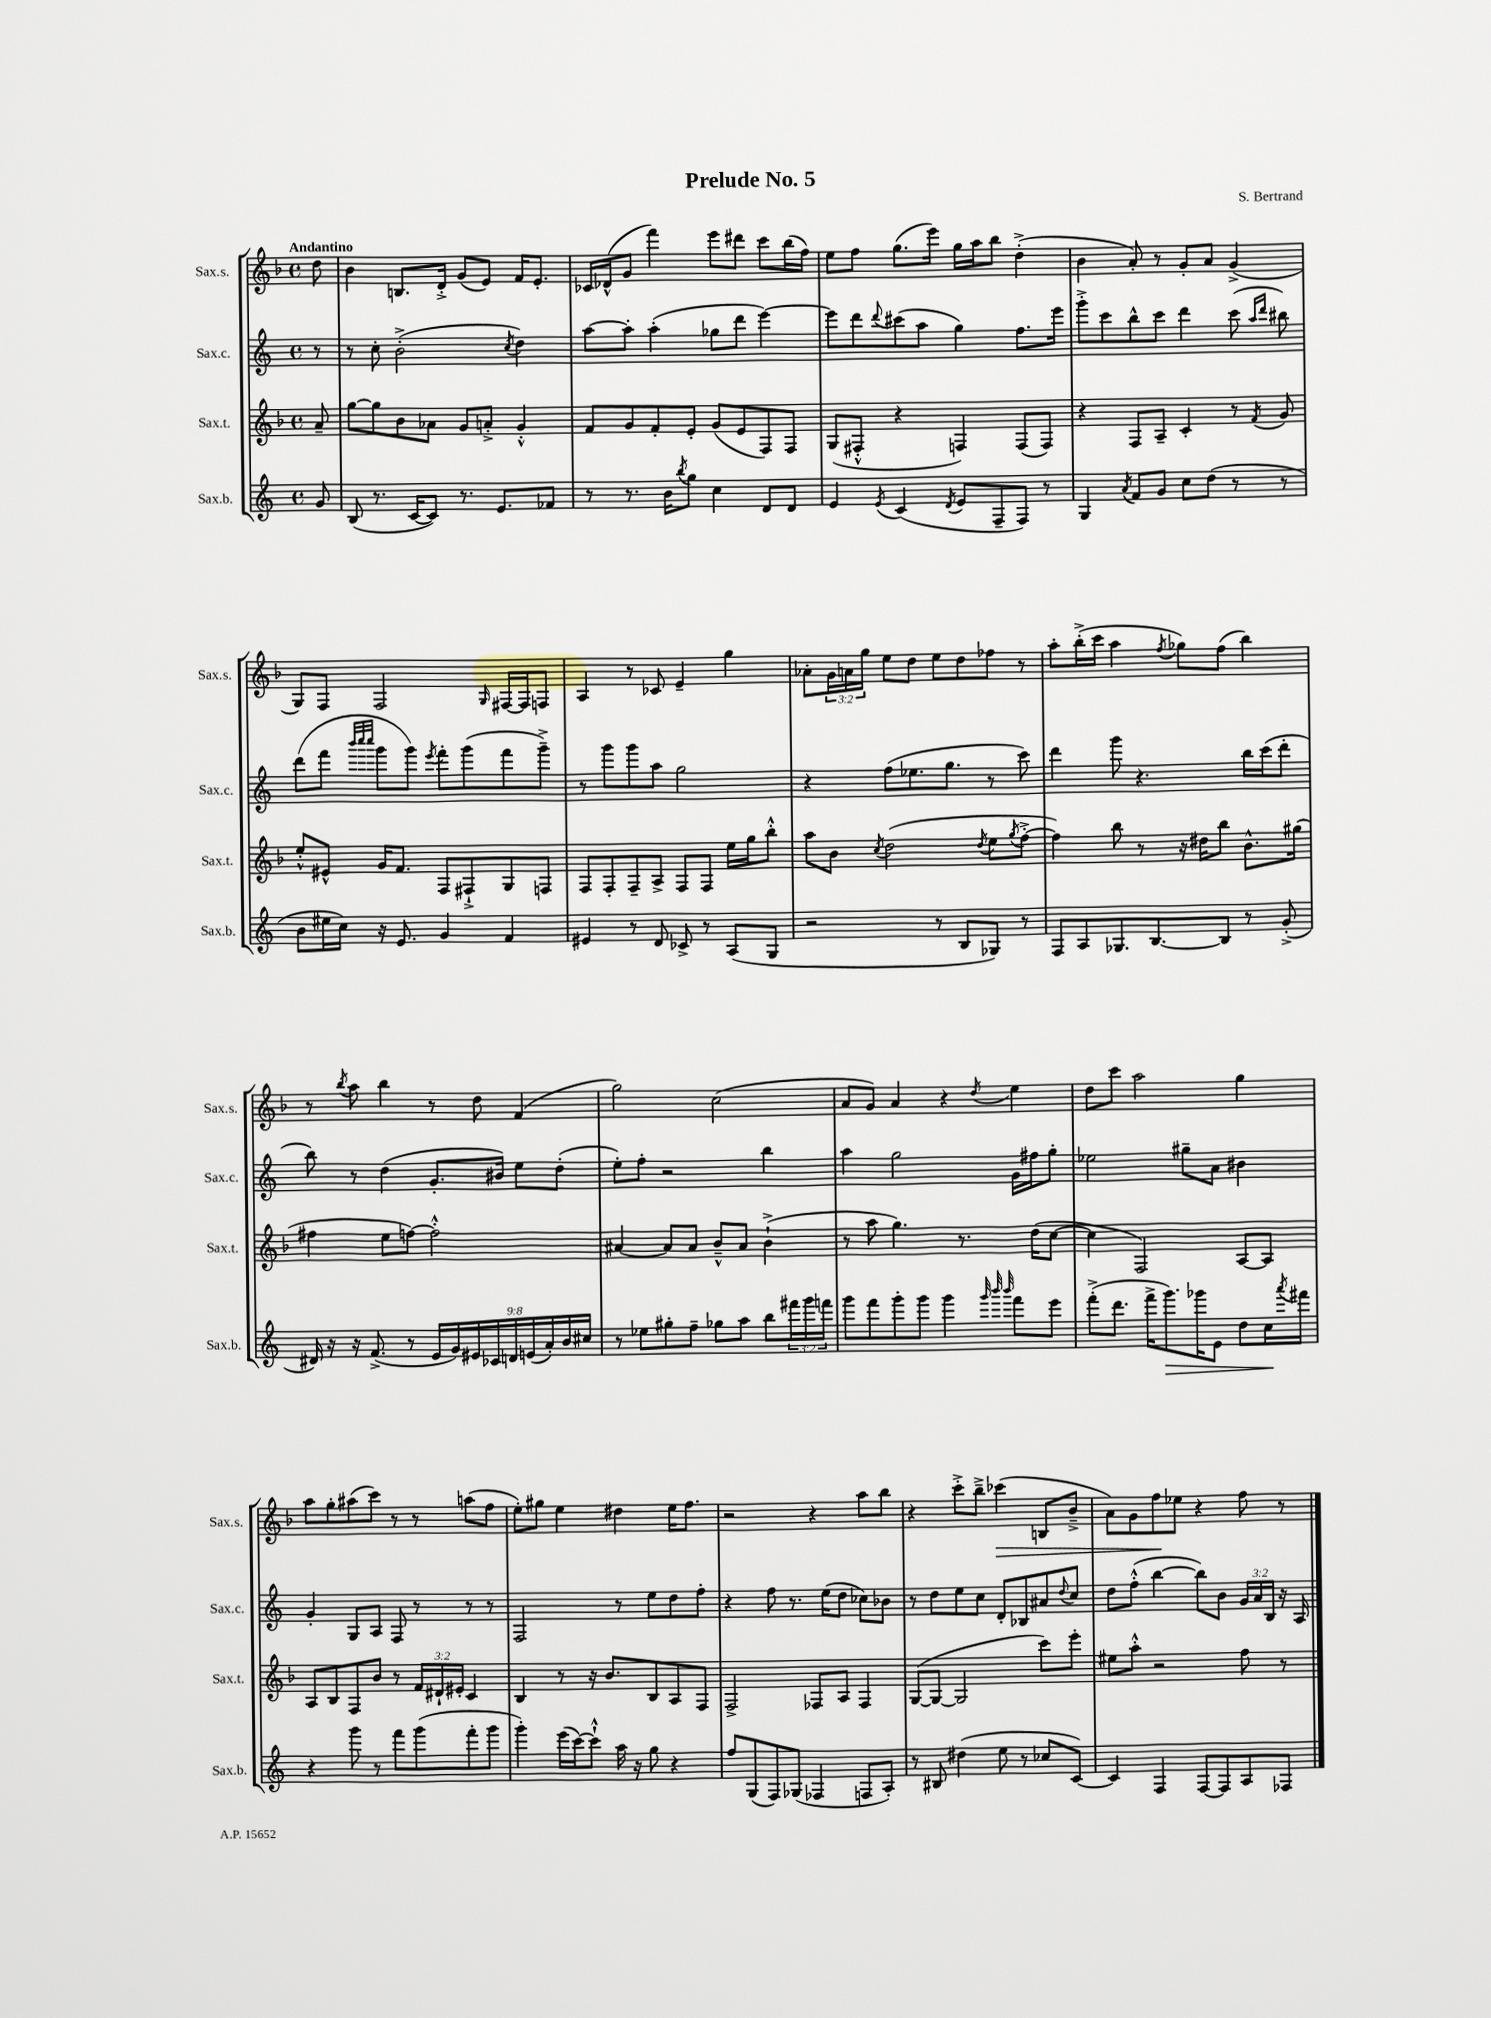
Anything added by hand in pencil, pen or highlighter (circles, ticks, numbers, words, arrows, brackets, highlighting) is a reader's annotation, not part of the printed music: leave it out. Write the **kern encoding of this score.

**kern	**dynam	**kern	**kern	**kern	**dynam
*part4	*part4	*part3	*part2	*part1	*part1
*staff4	*staff4	*staff3	*staff2	*staff1	*staff1
*I"Sax.b.	*	*I"Sax.t.	*I"Sax.c.	*I"Sax.s.	*
*I'Sax.b.	*	*I'Sax.t.	*I'Sax.c.	*I'Sax.s.	*
*clefG2	*	*clefG2	*clefG2	*clefG2	*
*k[]	*	*k[b-]	*k[]	*k[b-]	*
*M4/4	*	*M4/4	*M4/4	*M4/4	*
*met(c)	*	*met(c)	*met(c)	*met(c)	*
=	=	=	=	=	=
!	!	!	!	!LO:TX:a:B:t=Andantino	!
8g/	.	8a~/	8r	8dd\	.
=1	=1	=1	=1	=1	=1
(8B/	.	[8gg\L	8r	4b-\	.
8.r	.	8gg\]	8cc'\	.	.
.	.	8b-\	(2b'^\	8.Bn/L	.
[16c/KL	.	.	.	.	.
8c/J])	.	8a-X\J	.	.	.
.	.	.	.	16d'^/Jk	.
8.r	.	8g/L	.	(8g/L	.
.	.	8an'^/J	.	8e/J)	.
8.e/L	.	.	.	.	.
.	.	.	8qcc/	.	.
.	.	4g'^^/	4dd\)	16f/KL	.
.	.	.	.	8.e'/J	.
8f-X/J	.	.	.	.	.
=2	=2	=2	=2	=2	=2
8r	.	8f/L	[8aa\L	16c-X/LL	.
.	.	.	.	(16d-X^^/J	.
8.r	.	8g/	8aa'\J]	8g/J	.
.	.	8f'/	(4aa'\	4fff\)	.
16b\KL	.	.	.	.	.
8qbb/	.	.	.	.	.
8gg\J	.	8e'/J	.	.	.
4cc\	.	(8g/L	8gg-X\L	8eee\L	.
.	.	8e/	8ddd\J	8ddd#X\J	.
8d/L	.	8F/)	[4eee\)	8ccc\L	.
8d/J	.	8F/J	.	(16bb-\L	.
.	.	.	.	16ff\JJ)	.
=3	=3	=3	=3	=3	=3
4e/	.	(8G/L	8eee\L]	8ee\L	.
.	.	8F#X'^^/J	8ddd\	8ff\J	.
8qe/	.	.	8qqddd/	.	.
(4c/	.	4r	(8ccc#X\	(8.gg\L	.
.	.	.	8aa\J	.	.
.	.	.	.	16eee\Jk)	.
8qd/	.	.	.	.	.
8e/L	.	4Fn/)	4gg\)	16gg\LL	.
.	.	.	.	16aa\J	.
8F~/	.	.	.	8bb-\J	.
8F/J)	.	(8F/L	8.ff\L	(4dd'^\	.
8r	.	8F/J)	.	.	.
.	.	.	16eee\Jk	.	.
=4	=4	=4	=4	=4	=4
4G/	.	4r	8ggg'^\L	4b-\	.
.	.	.	8ccc\	.	.
8qa/	.	.	.	.	.
8f/L	.	8F/L	8bb^^\	8a'/)	.
8g/J	.	8A~/J	8ccc\J	8r	.
8cc\L	.	4c'/	4ddd\	8g'/L	.
(8dd\J	.	.	.	8a/J	.
8r	.	8r	(8ccc\	(4g^/	.
.	.	.	16qqaa/LL	.	.
.	.	8qf/	16qqddd/JJ	.	.
8r	.	8g/	8bb#X\)	.	.
!!LO:LB:g=z
=5	=5	=5	=5	=5	=5
8b\L	.	8ee'^^/L	(8ddd\L	8G/L)	.
16ee#X\L	.	8e#X^^/J	8fff\J	8F/J	.
16cc\JJ)	.	.	.	.	.
.	.	.	32qqbbb/LLL	.	.
.	.	.	32qqcccc/	.	.
.	.	.	32qqcccc/JJJ	.	.
16r	.	16g/KL	8ggg\L	2F/	.
8.e/	.	8.f/J	.	.	.
.	.	.	8ggg\J)	.	.
.	.	.	8qeee/	.	.
4g/	.	8F/L	8fff'\L	.	.
.	.	8F#X`^/	(8ggg\	.	.
.	.	.	.	16qqG/	.
4f/	.	8G/	8fff\	[16F#X/LL	.
.	.	.	.	16F#/J]	.
.	.	8Fn/J	8ggg~^\J)	8Fn/J	.
=6	=6	=6	=6	=6	=6
4e#X/	.	8F/L	8r	4A/	.
.	.	8F'/	8ggg\L	.	.
8r	.	8F~/	8ggg\	8r	.
8d/	.	8A^/J	8aa\J	8c-X/	.
8c-X^/	.	8F/L	2gg\	4e~/	.
8r	.	8F/J	.	.	.
(8A/L	.	16ee\LL	.	4gg\	.
.	.	16gg\J	.	.	.
8G/J	.	8bb-'^^\J	.	.	.
=7	=7	=7	=7	=7	=7
2r	.	8aa\L	4r	8a-X'\L	.
.	.	8b-\J	.	24g\L	.
.	.	.	.	24an\	.
.	.	.	.	24gg\JJ	.
.	.	8qcc/	.	.	.
.	.	(2dd\	(8ff\L	8ee\L	.
.	.	.	8.ee-X\	8dd\J	.
8r	.	.	.	8ee\L	.
.	.	.	8.gg\J	.	.
8B/L	.	.	.	8dd\	.
.	.	8qdd/	.	.	.
8G-X/J)	.	8ee\L	8r	8ff-X\J	.
.	.	8qgg/	.	.	.
8r	.	[8ff'^\J	8ccc\)	8r	.
=8	=8	=8	=8	=8	=8
8F/L	.	4ff\])	4ddd\	8aa'\L	.
8A/	.	.	.	(16bb-'^\L	.
.	.	.	.	16ccc\JJ	.
8.G-X/	.	8bb-\	8ggg\	4aa\	.
.	.	8r	4.r	.	.
[8.B/	.	.	.	.	.
.	.	.	.	8qff/	.
.	.	16r	.	8gg-X\L)	.
.	.	16dd#X\KL	.	.	.
8B/J]	.	8bb-\J	.	(8ff\J	.
8r	.	8.b-^^\L	16bb\LL	4bb-\)	.
.	.	.	(16ccc\J	.	.
(8g'^/	.	.	8ddd'\J	.	.
.	.	(16gg#X\Jk	.	.	.
!!LO:LB:g=z
=9	=9	=9	=9	=9	=9
16d#X/)	.	4ff#X\	8bb\)	8r	.
16r	.	.	.	.	.
.	.	.	.	8qbb-/	.
16r	.	.	8r	8aa\	.
(8.f^/	.	.	.	.	.
.	.	8ee\L	(4dd\	4bb-\	.
8r	.	[8ffn\J)	.	.	.
18e/LL	.	2ff'^^\]	8.g'/L	8r	.
18g/)	.	.	.	.	.
18e#X/	.	.	.	.	.
.	.	.	.	8dd\	.
18c-X/	.	.	.	.	.
.	.	.	16b#X/Jk)	.	.
18dn/	.	.	.	.	.
.	.	.	8ee\L	(4f/	.
(18en/	.	.	.	.	.
18a'/)	.	.	.	.	.
.	.	.	(8dd'\J	.	.
18b/	.	.	.	.	.
18cc#X/JJ	.	.	.	.	.
=10	=10	=10	=10	=10	=10
8r	.	[4a#X/	8ee'\L)	2gg\)	.
8ee-X\L	.	.	8ff'\J	.	.
8gg#X'\	.	8a#/L]	2r	.	.
8ff~\J	.	8a#/J	.	.	.
8gg-X\L	.	8b-~^^/L	.	(2cc\	.
8aa\J	.	8a#/J	.	.	.
8bb\L	.	(4b-`^\	4bb\	.	.
24fff#X\L	.	.	.	.	.
24ggg\	.	.	.	.	.
24fffn\JJ	.	.	.	.	.
=11	=11	=11	=11	=11	=11
8ggg\L	.	8r	4aa\	8a/L	.
8fff\	.	8aa\	.	8g/J)	.
8ggg'\	.	4.gg\)	2gg\	4a/	.
8ggg\J	.	.	.	.	.
4ggg\	.	.	.	4r	.
.	.	8.r	.	.	.
32qqggg/	.	.	.	.	.
32qqbbb/	.	.	.	.	.
32qqbbb/	.	.	.	8qdd/	.
8fff\L	.	.	16g\LL	4ee\	.
.	.	(16dd\KL	16ff#X\J	.	.
8eee\J	.	[8cc\J	8gg'\J	.	.
=12	=12	=12	=12	=12	=12
(8fff'^\L	.	4cc\]	2ee-X\	8dd\L	.
8.ddd\J	.	.	.	8ccc\J	.
.	.	2F/)	.	2aa\	.
16fff^\KL	.	.	.	.	.
!	!LO:HP:b	!	!	!	!
8.ggg\)	>	.	.	.	.
.	.	.	8gg#X~\L	.	.
16ggg-X\K	.	.	.	.	.
8e\J	.	.	8a\J	.	.
8dd\L	.	[8A/L	4b#X\	4gg\	.
16cc\L	.	8A/J]	.	.	.
8qaaa/	.	.	.	.	.
16fff#X\JJ	]	.	.	.	.
!!LO:LB:g=z
=13	=13	=13	=13	=13	=13
4r	.	8A/L	4g'/	8aa\L	.
.	.	8B-/	.	8gg'\	.
8ggg\	.	8F/	8G/L	(8aa#X\	.
8r	.	8b-/J	8A/J	8ccc\J)	.
8fff\L	.	8r	8F/	8r	.
(8ggg\	.	24f/LL	8r	8r	.
.	.	24d#X`/	.	.	.
.	.	24e#X'/JJ	.	.	.
8fff'\	.	4c/	8r	(8aan\L	.
8ggg\J	.	.	8r	8ff\J	.
=14	=14	=14	=14	=14	=14
4ggg'\)	.	4B-/	2F/	8ee'\L)	.
.	.	.	.	8gg#X\J	.
(16eee\LL	.	8r	.	4ee\	.
[16ccc\J)	.	.	.	.	.
8ccc`^^\J]	.	16r	.	.	.
.	.	8.b-/L	.	.	.
16aa\	.	.	8r	4dd#X\	.
16r	.	.	.	.	.
8gg\	.	8B-/	8ee\L	.	.
4r	.	8A/	8dd\	16ee\KL	.
.	.	.	.	8.ff\J	.
.	.	8F/J	8ff'\J	.	.
=15	=15	=15	=15	=15	=15
8ff/L	.	2F^/	4r	2r	.
(8G/	.	.	.	.	.
8F/)	.	.	8ff\	.	.
(8G-X/J	.	.	8.r	.	.
4F-X/	.	8F-X/L	.	4r	.
.	.	.	(16ee\KL	.	.
.	.	8A/J	8dd\J	.	.
8Fn/L	.	4F-/	8cc-X\L)	8aa\L	.
8A'/J)	.	.	8b-X\J	8bb-\J	.
=16	=16	=16	=16	=16	=16
8r	.	([8G/L	8r	4r	.
8B#X/	.	8G/J_	8dd\L	.	.
(4dd#X\	.	2G/]	8ee\	8ccc'^\L	.
.	.	.	8cc\J	8bb-~^\J	.
!	!	!	!	!	!LO:HP:b
8ee\	.	.	8d'/L	(4ccc-X\	>
8r	.	.	8B-X/	.	.
8cc-X/L	.	8ccc\L)	8a#X/	8Bn/L	.
.	.	.	8qqdd/	.	.
[8c/J)	.	8eee'\J	8cc/J	8b-~^/J	.
=17	=17	=17	=17	=17	=17
4c/]	.	8ee#X\L	8dd\L	8a\L)	.
.	.	8aa'^^\J	(8ff'^^\J	8g\	.
4F/	.	2r	[4bb\	8ff\	.
.	.	.	.	8ee-X\J	]
[8F/L	.	.	8bb\L])	4r	.
8F/]	.	.	8b\J	.	.
8A/	.	8ff\	24g/LL	8ff\	.
.	.	.	24a/	.	.
.	.	.	24B/JJ	.	.
8F-X/J	.	8r	16r	8r	.
.	.	.	16A/	.	.
==	==	==	==	==	==
*-	*-	*-	*-	*-	*-
